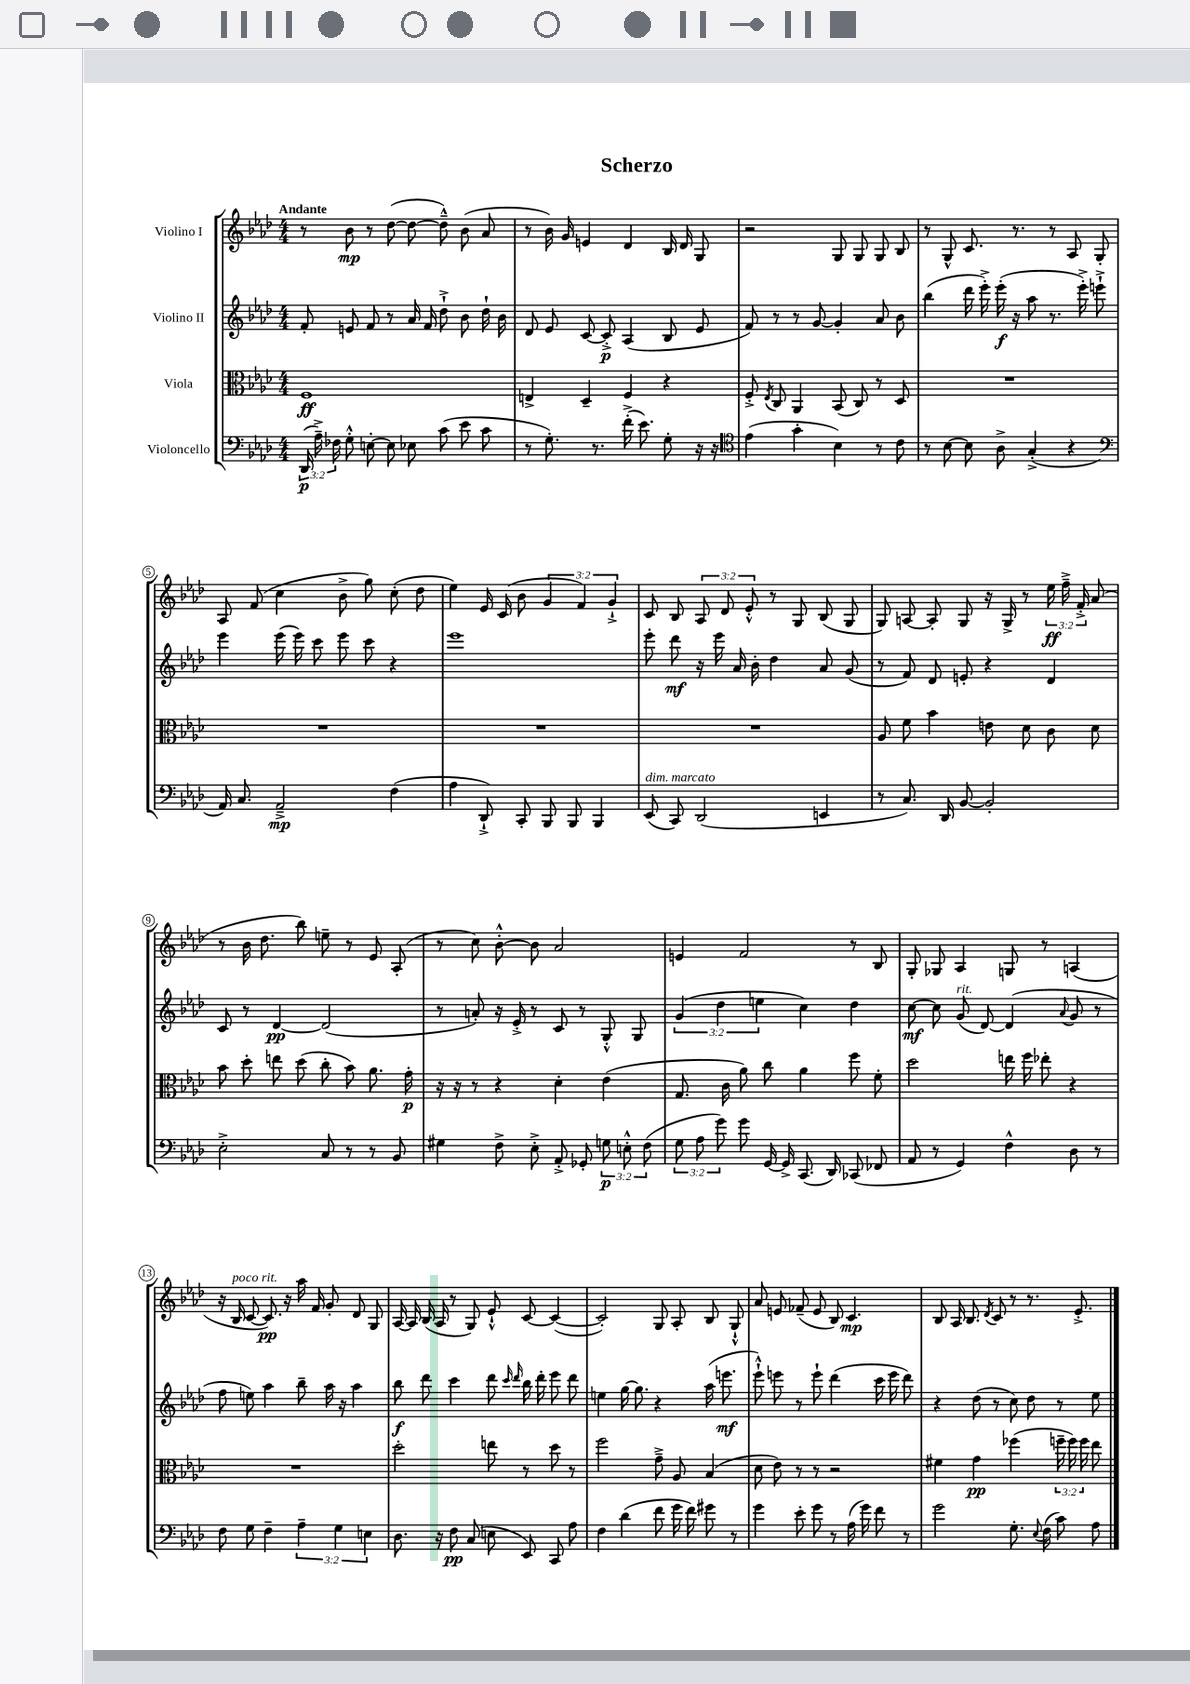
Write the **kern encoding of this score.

**kern	**dynam	**kern	**dynam	**kern	**dynam	**kern	**dynam
*part4	*part4	*part3	*part3	*part2	*part2	*part1	*part1
*staff4	*staff4	*staff3	*staff3	*staff2	*staff2	*staff1	*staff1
*I"Violoncello	*	*I"Viola	*	*I"Violino II	*	*I"Violino I	*
*clefF4	*	*clefC3	*	*clefG2	*	*clefG2	*
*k[b-e-a-d-]	*	*k[b-e-a-d-]	*	*k[b-e-a-d-]	*	*k[b-e-a-d-]	*
*M4/4	*	*M4/4	*	*M4/4	*	*M4/4	*
=1	=1	=1	=1	=1	=1	=1	=1
!	!	!	!	!	!	!LO:TX:a:B:t=Andante	!
(24DD-/	p	1F	ff	8f'/	.	8r	.
24A-~^\)	.	.	.	.	.	.	.
24F-X\	.	.	.	.	.	.	.
8G'^^\	.	.	.	8en/	.	8b-\	mp
[8En'\	.	.	.	8f/	.	8r	.
8E\]	.	.	.	8r	.	([8dd-\	.
8E-X\	.	.	.	16a-/	.	8dd-\_	.
.	.	.	.	16f/	.	.	.
(8c\	.	.	.	8dd-`^\	.	8dd-~^^\])	.
8e-\	.	.	.	8b-\	.	(8b-\	.
8c\	.	.	.	16dd-`\	.	8a-/	.
.	.	.	.	16b-\	.	.	.
=2	=2	=2	=2	=2	=2	=2	=2
8r	.	4En^/	.	8d-/	.	8r	.
8.G'\)	.	.	.	8e-/	.	16b-\)	.
.	.	.	.	.	.	16g/	.
.	.	4D-~/	.	[8c/	.	4en/	.
8.r	.	.	.	.	.	.	.
.	.	.	.	8c'^/]	p	.	.
(16f'^\	.	4F/	.	(4A-/	.	4d-/	.
8.e-\)	.	.	.	.	.	.	.
8G'\	.	4r	.	8B-/	.	16B-/	.
.	.	.	.	.	.	16d-/	.
16r	.	.	.	8e-/	.	8G/	.
16r	.	.	.	.	.	.	.
=3	=3	=3	=3	=3	=3	=3	=3
*clefC4	*	*	*	*	*	*	*
(4e-\	.	8F'^/	.	8f/)	.	2r	.
.	.	8qE-/	.	.	.	.	.
.	.	8C/	.	8r	.	.	.
4g'\	.	4AA-/	.	8r	.	.	.
.	.	.	.	[8g/	.	.	.
4B-\)	.	(8BB-/	.	4g'/]	.	8G/	.
.	.	8C/)	.	.	.	8G/	.
8r	.	8r	.	8a-/	.	8G/	.
8c\	.	8D-/	.	8b-\	.	8B-/	.
=4	=4	=4	=4	=4	=4	=4	=4
8r	.	1r	.	(4bb-\	.	8r	.
[8B-\	.	.	.	.	.	8G^^/	.
8B-\]	.	.	.	16ddd-\	.	8.c/	.
.	.	.	.	16eee-'^\)	.	.	.
8A-^\	.	.	.	(16eee-'\	f	.	.
.	.	.	.	16r	.	8.r	.
(4G'^/	.	.	.	8aa-\	.	.	.
.	.	.	.	8.r	.	8r	.
4r	.	.	.	.	.	8A-/	.
.	.	.	.	16eee-'^\)	.	.	.
.	.	.	.	8eeen`^\	.	8G'/	.
!!LO:LB:g=z
=5	=5	=5	=5	=5	=5	=5	=5
*clefF4	*	*	*	*	*	*	*
16AA-/)	.	1r	.	4eee-\	.	8A-/	.
8.C/	.	.	.	.	.	.	.
.	.	.	.	.	.	(8f/	.
2AA-~^/	mp	.	.	(16eee-\	.	4cc\	.
.	.	.	.	16eee-\)	.	.	.
.	.	.	.	8ccc\	.	.	.
.	.	.	.	8eee-\	.	8b-^\	.
.	.	.	.	8ccc\	.	8gg\)	.
(4F\	.	.	.	4r	.	(8cc'\	.
.	.	.	.	.	.	8dd-\	.
=6	=6	=6	=6	=6	=6	=6	=6
4A-\	.	1r	.	1eee-	.	4ee-\)	.
8DD-`^/)	.	.	.	.	.	16e-/	.
.	.	.	.	.	.	(16c/	.
8CC'/	.	.	.	.	.	8b-\	.
8BBB-/	.	.	.	.	.	6g/	.
8BBB-/	.	.	.	.	.	.	.
.	.	.	.	.	.	6f/)	.
4BBB-/	.	.	.	.	.	.	.
.	.	.	.	.	.	6g`^/	.
=7	=7	=7	=7	=7	=7	=7	=7
!LO:TX:a:i:t=dim.	!	!	!	!	!	!	!
(8EE-/	.	1r	.	8eee-'\	.	8c/	.
!LO:TX:a:i:t=marcato	!	!	!	!	!	!	!
8CC/)	.	.	.	8ddd-\	mf	8B-/	.
(2DD-/	.	.	.	16r	.	12A-/	.
.	.	.	.	16eee-\	.	.	.
.	.	.	.	.	.	12d-/	.
.	.	.	.	16a-/	.	.	.
.	.	.	.	.	.	12e-'^^/	.
.	.	.	.	16b-'\	.	.	.
.	.	.	.	4dd-\	.	8r	.
.	.	.	.	.	.	8G/	.
4EEn/	.	.	.	8a-/	.	(8B-/	.
.	.	.	.	(8g/	.	8G/	.
=8	=8	=8	=8	=8	=8	=8	=8
8r	.	8A-/	.	8r	.	8G/)	.
8.C/)	.	8f\	.	8f/)	.	[8An/	.
.	.	4b-\	.	8d-/	.	8A'/]	.
16DD-/	.	.	.	.	.	.	.
[8BB-/	.	.	.	8en'/	.	8G/	.
2BB-'/]	.	8en\	.	4r	.	16r	.
.	.	.	.	.	.	16G^/	.
.	.	8d-\	.	.	.	8r	.
.	.	8c\	.	4d-/	.	24ee-\	ff
.	.	.	.	.	.	24ff~^\	.
.	.	.	.	.	.	24f'^/	.
.	.	8d-\	.	.	.	(8a-/	.
!!LO:LB:g=z
=9	=9	=9	=9	=9	=9	=9	=9
2E-'^\	.	8b-\	.	8c/	.	8r	.
.	.	8dd-'\	.	8r	.	16b-\	.
.	.	.	.	.	.	8.dd-\	.
.	.	8een\	.	[4d-/	pp	.	.
.	.	(8dd-\	.	.	.	8bb-\)	.
8C/	.	8cc'\	.	(2d-/]	.	8een~\	.
8r	.	8b-\)	.	.	.	8r	.
8r	.	8.a-\	.	.	.	8e-/	.
8BB-/	.	.	.	.	.	(8A-'/	.
.	.	16g'\	p	.	.	.	.
=10	=10	=10	=10	=10	=10	=10	=10
4G#X\	.	16r	.	8r	.	8r	.
.	.	16r	.	.	.	.	.
.	.	8r	.	8an'/)	.	8cc\)	.
8F^\	.	4r	.	16r	.	[8b-'^^\	.
.	.	.	.	16e-'^/	.	.	.
8E-'^\	.	.	.	8r	.	8b-\]	.
8AA-'^/	.	4d-'\	.	8c/	.	2a-/	.
8GG-X'/	.	.	.	8r	.	.	.
12Gn\	p	(4e-\	.	8G'^^/	.	.	.
12En'^^\	.	.	.	.	.	.	.
.	.	.	.	8G/	.	.	.
(12F\	.	.	.	.	.	.	.
=11	=11	=11	=11	=11	=11	=11	=11
12G\	.	8.G/	.	(6g/	.	4en/	.
12A-\	.	.	.	.	.	.	.
12g\)	.	.	.	6dd-\	.	.	.
.	.	16c\	.	.	.	.	.
8g\	.	8a-\)	.	.	.	2f/	.
.	.	.	.	6een\	.	.	.
[16GG/	.	8cc\	.	.	.	.	.
16GG^/]	.	.	.	.	.	.	.
(8.CC/	.	4a-\	.	4cc\)	.	.	.
16DD-/)	.	.	.	.	.	.	.
(8CC-X/	.	8ff\	.	4dd-\	.	8r	.
8FF-X/	.	8f'\	.	.	.	8B-/	.
=12	=12	=12	=12	=12	=12	=12	=12
8AA-/	.	2dd-\	.	[8cc\	mf	8G'/	.
8r	.	.	.	8cc\]	.	8G-X/	.
!	!	!	!	!LO:TX:a:i:t=rit.	!	!	!
4GG/)	.	.	.	(8g/	.	4A-/	.
.	.	.	.	[8d-/)	.	.	.
4F^^\	.	16een\	.	(4d-/]	.	8Gn/	.
.	.	16ff\	.	.	.	.	.
.	.	8ee-X'\	.	.	.	8r	.
.	.	.	.	8qqa-/	.	.	.
8D-\	.	4r	.	8g/	.	(4An/	.
8r	.	.	.	8r	.	.	.
!!LO:LB:g=z
=13	=13	=13	=13	=13	=13	=13	=13
8F\	.	1r	.	8ff\	.	16r	.
!	!	!	!	!	!	!LO:TX:a:i:t=poco rit.	!
.	.	.	.	.	.	16B-/	.
8G\	.	.	.	8een\)	.	[8c/	.
4F~\	.	.	.	4aa-\	.	8.c/])	pp
.	.	.	.	.	.	16r	.
6A-~\	.	.	.	8bb-~\	.	16aa-\	.
.	.	.	.	.	.	16f/	.
.	.	.	.	16aa-\	.	8g'/	.
6G\	.	.	.	.	.	.	.
.	.	.	.	16r	.	.	.
.	.	.	.	4aa-\	.	8d-/	.
6En\	.	.	.	.	.	.	.
.	.	.	.	.	.	8G/	.
=14	=14	=14	=14	=14	=14	=14	=14
8.D-\	.	2dd-'\	.	8bb-\	f	[16A-/	.
.	.	.	.	.	.	16A-/]	.
.	.	.	.	8ddd-\	.	(16B-/	.
16r	.	.	.	.	.	16A-/	.
8F\	pp	.	.	4ccc\	.	8r	.
(8C/	.	.	.	.	.	8G/)	.
8En\	.	8een\	.	8ddd-\	.	8e-`^^/	.
.	.	.	.	16qqccc/	.	.	.
.	.	.	.	16qqddd-/	.	.	.
8EE-/)	.	8r	.	16bb-\	.	[8c/	.
.	.	.	.	16ddd-'\	.	.	.
8CC/	.	8dd-\	.	8eee-\	.	(4c/_	.
8A-\	.	8r	.	8ddd-\	.	.	.
=15	=15	=15	=15	=15	=15	=15	=15
4F\	.	2ff\	.	4een\	.	2c'/])	.
(4d-\	.	.	.	[16gg\	.	.	.
.	.	.	.	8.gg\]	.	.	.
8f\	.	8g~^\	.	4r	.	8G/	.
16g\	.	8A-/	.	.	.	8A-'/	.
16f\)	.	.	.	.	.	.	.
8g#X\	.	(4B-/	.	(16aa-\	.	8B-/	.
.	.	.	.	8.eeen\	mf	.	.
8r	.	.	.	.	.	8G`^^/	.
=16	=16	=16	=16	=16	=16	=16	=16
4g\	.	8d-\	.	8eee-`^^\)	.	8a-/	.
.	.	8e-\)	.	8eeen\	.	8en/	.
8e-'\	.	8r	.	8r	.	(8f-X~/	.
8g\	.	8r	.	8eee`\	.	8e/	.
8r	.	2r	.	(4ddd-\	.	8B-/)	.
(16A-\	.	.	.	.	.	4.c/	mp
16g\)	.	.	.	.	.	.	.
8f\	.	.	.	16ccc\	.	.	.
.	.	.	.	16eee\	.	.	.
8r	.	.	.	8ddd-\)	.	.	.
=17	=17	=17	=17	=17	=17	=17	=17
2g\	.	4f#X\	.	4r	.	8B-/	.
.	.	.	.	.	.	16A-/	.
.	.	.	.	.	.	8.B-/	.
.	.	4g\	pp	(8dd-\	.	.	.
.	.	.	.	.	.	8qd-/	.
.	.	.	.	8r	.	8c/	.
8.G'\	.	(4ff-X\	.	8cc\)	.	8r	.
.	.	.	.	8dd-\	.	8.r	.
8qqE-/	.	.	.	.	.	.	.
(16F\	.	.	.	.	.	.	.
8c\)	.	24ffn~\	.	8r	.	.	.
.	.	24ff\)	.	.	.	.	.
.	.	.	.	.	.	8.e-'^/	.
.	.	24ff\	.	.	.	.	.
8A-\	.	8ee-\	.	8ee-\	.	.	.
==	==	==	==	==	==	==	==
*-	*-	*-	*-	*-	*-	*-	*-
